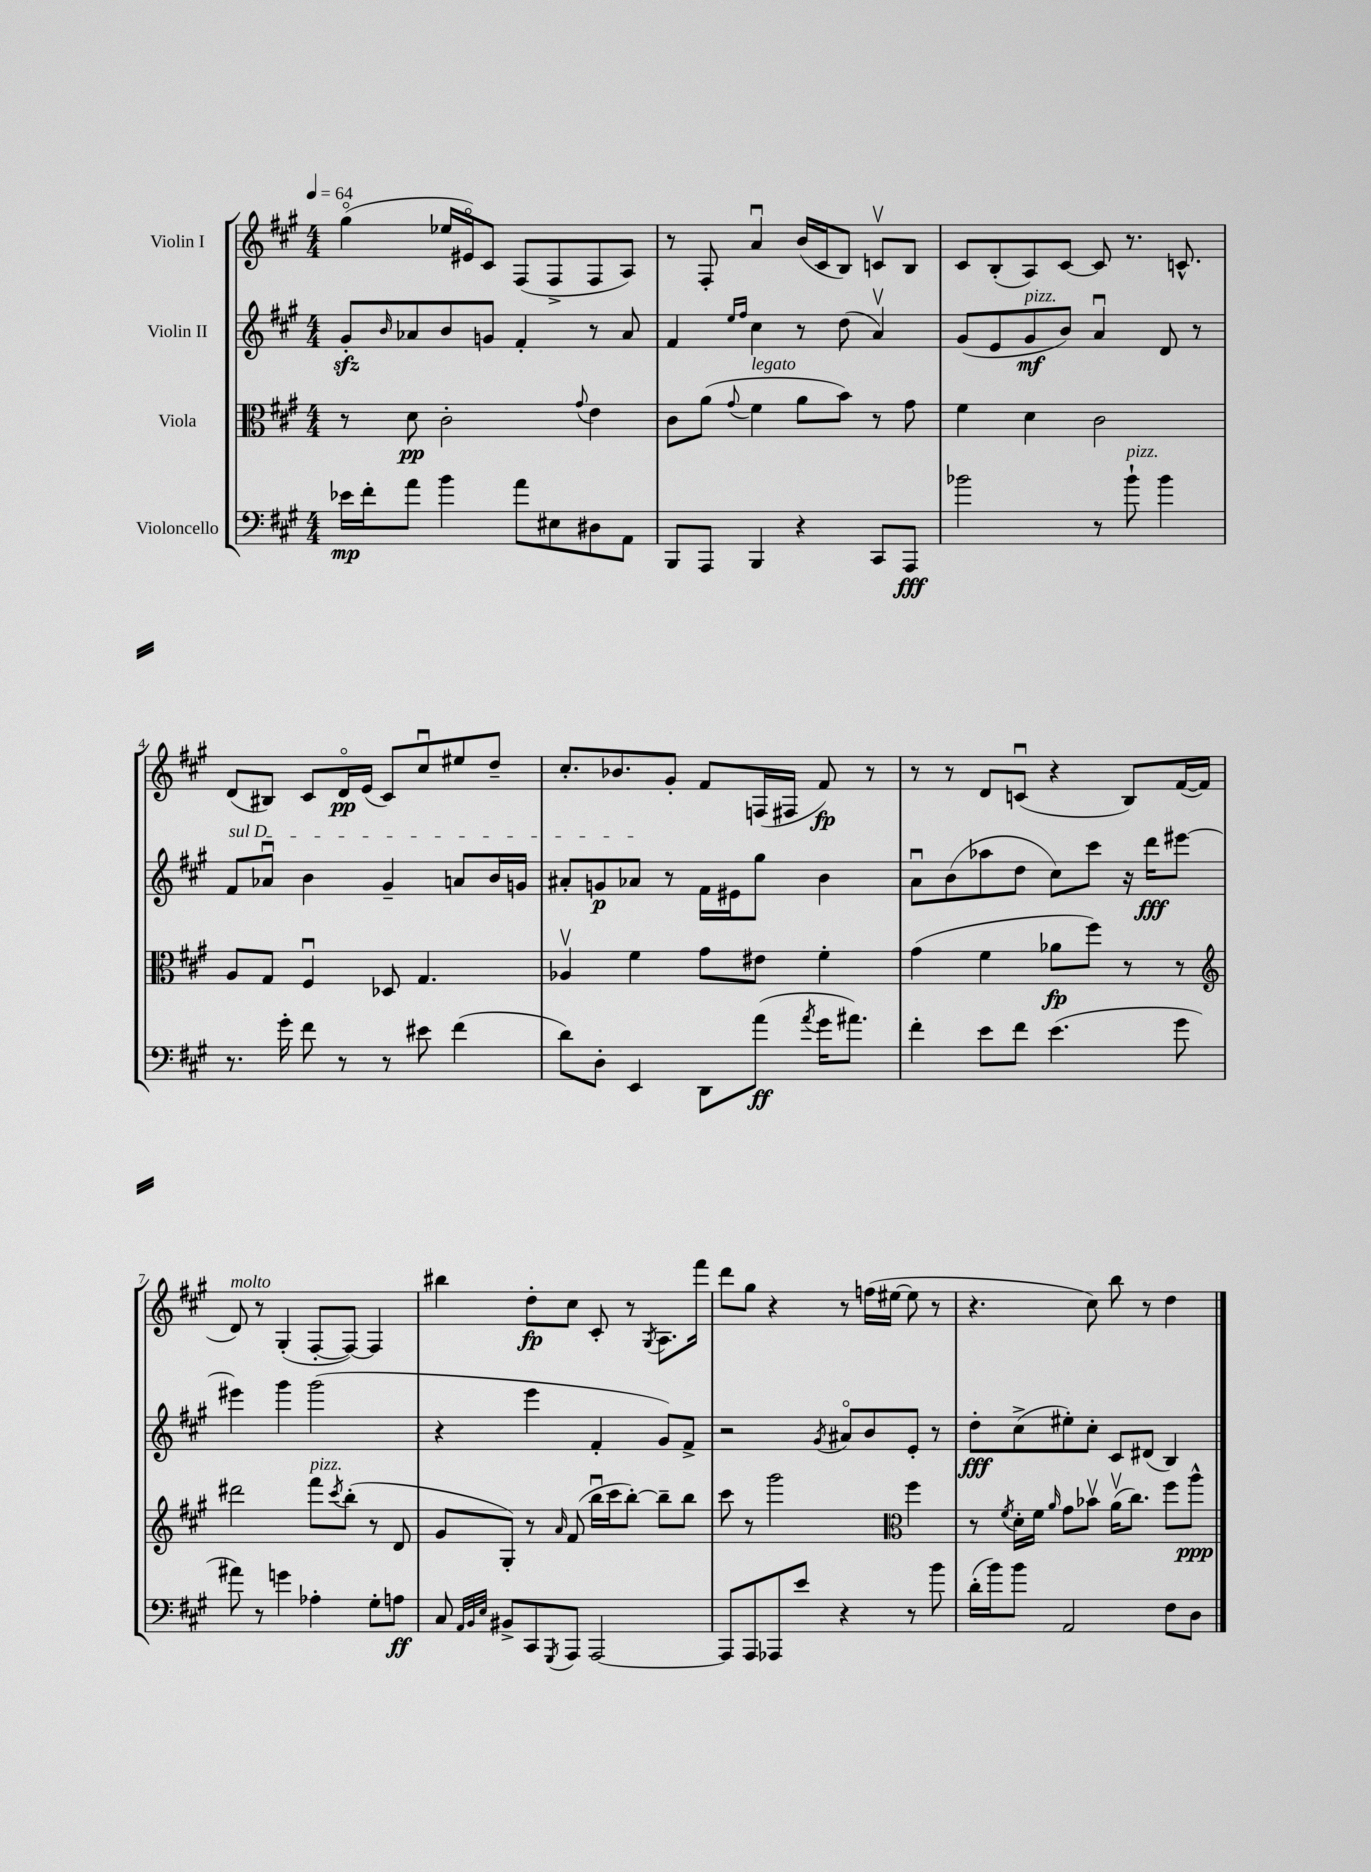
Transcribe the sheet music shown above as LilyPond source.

<<
\new StaffGroup <<
\new Staff = "s0" \with { instrumentName = "Violin I" } {
    \clef treble \key a \major \numericTimeSignature \time 4/4 \tempo 4 = 64
    gis''4\flageolet( ees''16 eis'16\flageolet) cis'8 fis8( fis8-> fis8 a8) |
    r8 fis8-. a'4\downbow b'16( cis'16 b8) c'8\upbow b8 |
    cis'8 b8-.( a8) cis'8~ cis'8 r8. c'8.-^ |
    d'8( bis8) cis'8 d'16\flageolet\pp e'16( cis'8) cis''8\downbow eis''8 d''8-- |
    cis''8.-. bes'8. gis'8-. fis'8 f16( fis16 fis'8\fp) r8 |
    r8 r8 d'8 c'8\downbow( r4 b8) fis'16~( fis'16 |
    d'8^\markup { \italic "molto" }) r8 gis4-.( fis8~-. fis8~) fis4 |
    bis''4 d''8-.\fp cis''8 cis'8-. r8 \acciaccatura { gis8 } a8. fis'''16 |
    d'''8 gis''8 r4 r8 f''16( eis''16~ eis''8 r8 |
    r4. cis''8) b''8 r8 d''4 \bar "|." |
}
\new Staff = "s1" \with { instrumentName = "Violin II" } {
    \clef treble \key a \major \numericTimeSignature \time 4/4
    gis'8-.\sfz \grace { b'16 } aes'8 b'8 g'8 fis'4-. r8 aes'8 |
    fis'4 \grace { e''16 fis''16 } cis''4 r8 d''8( a'4\upbow) |
    gis'8( e'8 gis'8\mf^\markup { \italic "pizz." } b'8) a'4\downbow d'8 r8 |
    \once \override TextSpanner.bound-details.left.text = \markup { \italic "sul D" } fis'8\startTextSpan aes'8\downbow b'4 gis'4-- a'8 b'16 g'16 |
    ais'8-. g'8\p aes'8\stopTextSpan r8 fis'16 eis'16 gis''8 b'4 |
    a'8\downbow b'8( aes''8 d''8 cis''8) cis'''8 r16 d'''16\fff eis'''8~ |
    eis'''4 gis'''4 gis'''2( |
    r4 e'''4 fis'4-. gis'8) fis'8-> |
    r2 \acciaccatura { gis'8 } ais'8\flageolet b'8 e'8-. r8 |
    d''8-.\fff cis''8->( eis''8-.) cis''8-. cis'8 dis'8( b4) \bar "|." |
}
\new Staff = "s2" \with { instrumentName = "Viola" } {
    \clef alto \key a \major \numericTimeSignature \time 4/4
    r8 d'8\pp cis'2-. \appoggiatura { gis'8 } e'4 |
    cis'8 a'8( \appoggiatura { gis'8 } fis'4^\markup { \italic "legato" } a'8 b'8) r8 gis'8 |
    fis'4 d'4 cis'2 |
    a8 gis8 fis4\downbow des8 gis4. |
    aes4\upbow fis'4 gis'8 eis'8 fis'4-. |
    gis'4( fis'4 aes'8\fp fis''8) r8 r8 |
    \clef treble dis'''2 fis'''8^\markup { \italic "pizz." } \acciaccatura { cis'''8 } b''8-.( r8 d'8 |
    gis'8 gis8-.) r8 \grace { a'16 } fis'8( b''16\downbow cis'''16 b''8~-.) b''8-- b''8 |
    cis'''8 r8 gis'''2 \clef alto fis''4 |
    r8 \acciaccatura { fis'8 } d'16-. fis'16 \grace { a'16 } gis'8 bes'8\upbow a'16\upbow( cis''8.) fis''8 a''8-^\ppp \bar "|." |
}
\new Staff = "s3" \with { instrumentName = "Violoncello" } {
    \clef bass \key a \major \numericTimeSignature \time 4/4
    ees'16\mp fis'16-. a'8 b'4 a'8 eis8 dis8 a,8 |
    b,,8 a,,8 b,,4 r4 cis,8 a,,8\fff |
    bes'2 r8 bes'8-!^\markup { \italic "pizz." } bes'4 |
    r8. gis'16-. fis'8 r8 r8 eis'8 fis'4( |
    d'8) d8-. e,4 d,8 a'8\ff( \acciaccatura { a'8 } gis'16 ais'8.) |
    fis'4-. e'8 fis'8 e'4.( gis'8 |
    ais'8) r8 g'4 aes4-. gis8-. a8\ff |
    cis8 \grace { a,32 b,32 e32 } bis,8-> cis,8 \acciaccatura { gis,,8 } a,,8 a,,2~ |
    a,,8 a,,8 aes,,8 e'8 r4 r8 b'8 |
    d'16-.( b'16) b'8 a,2 fis8 d8 \bar "|." |
}
>>
>>
